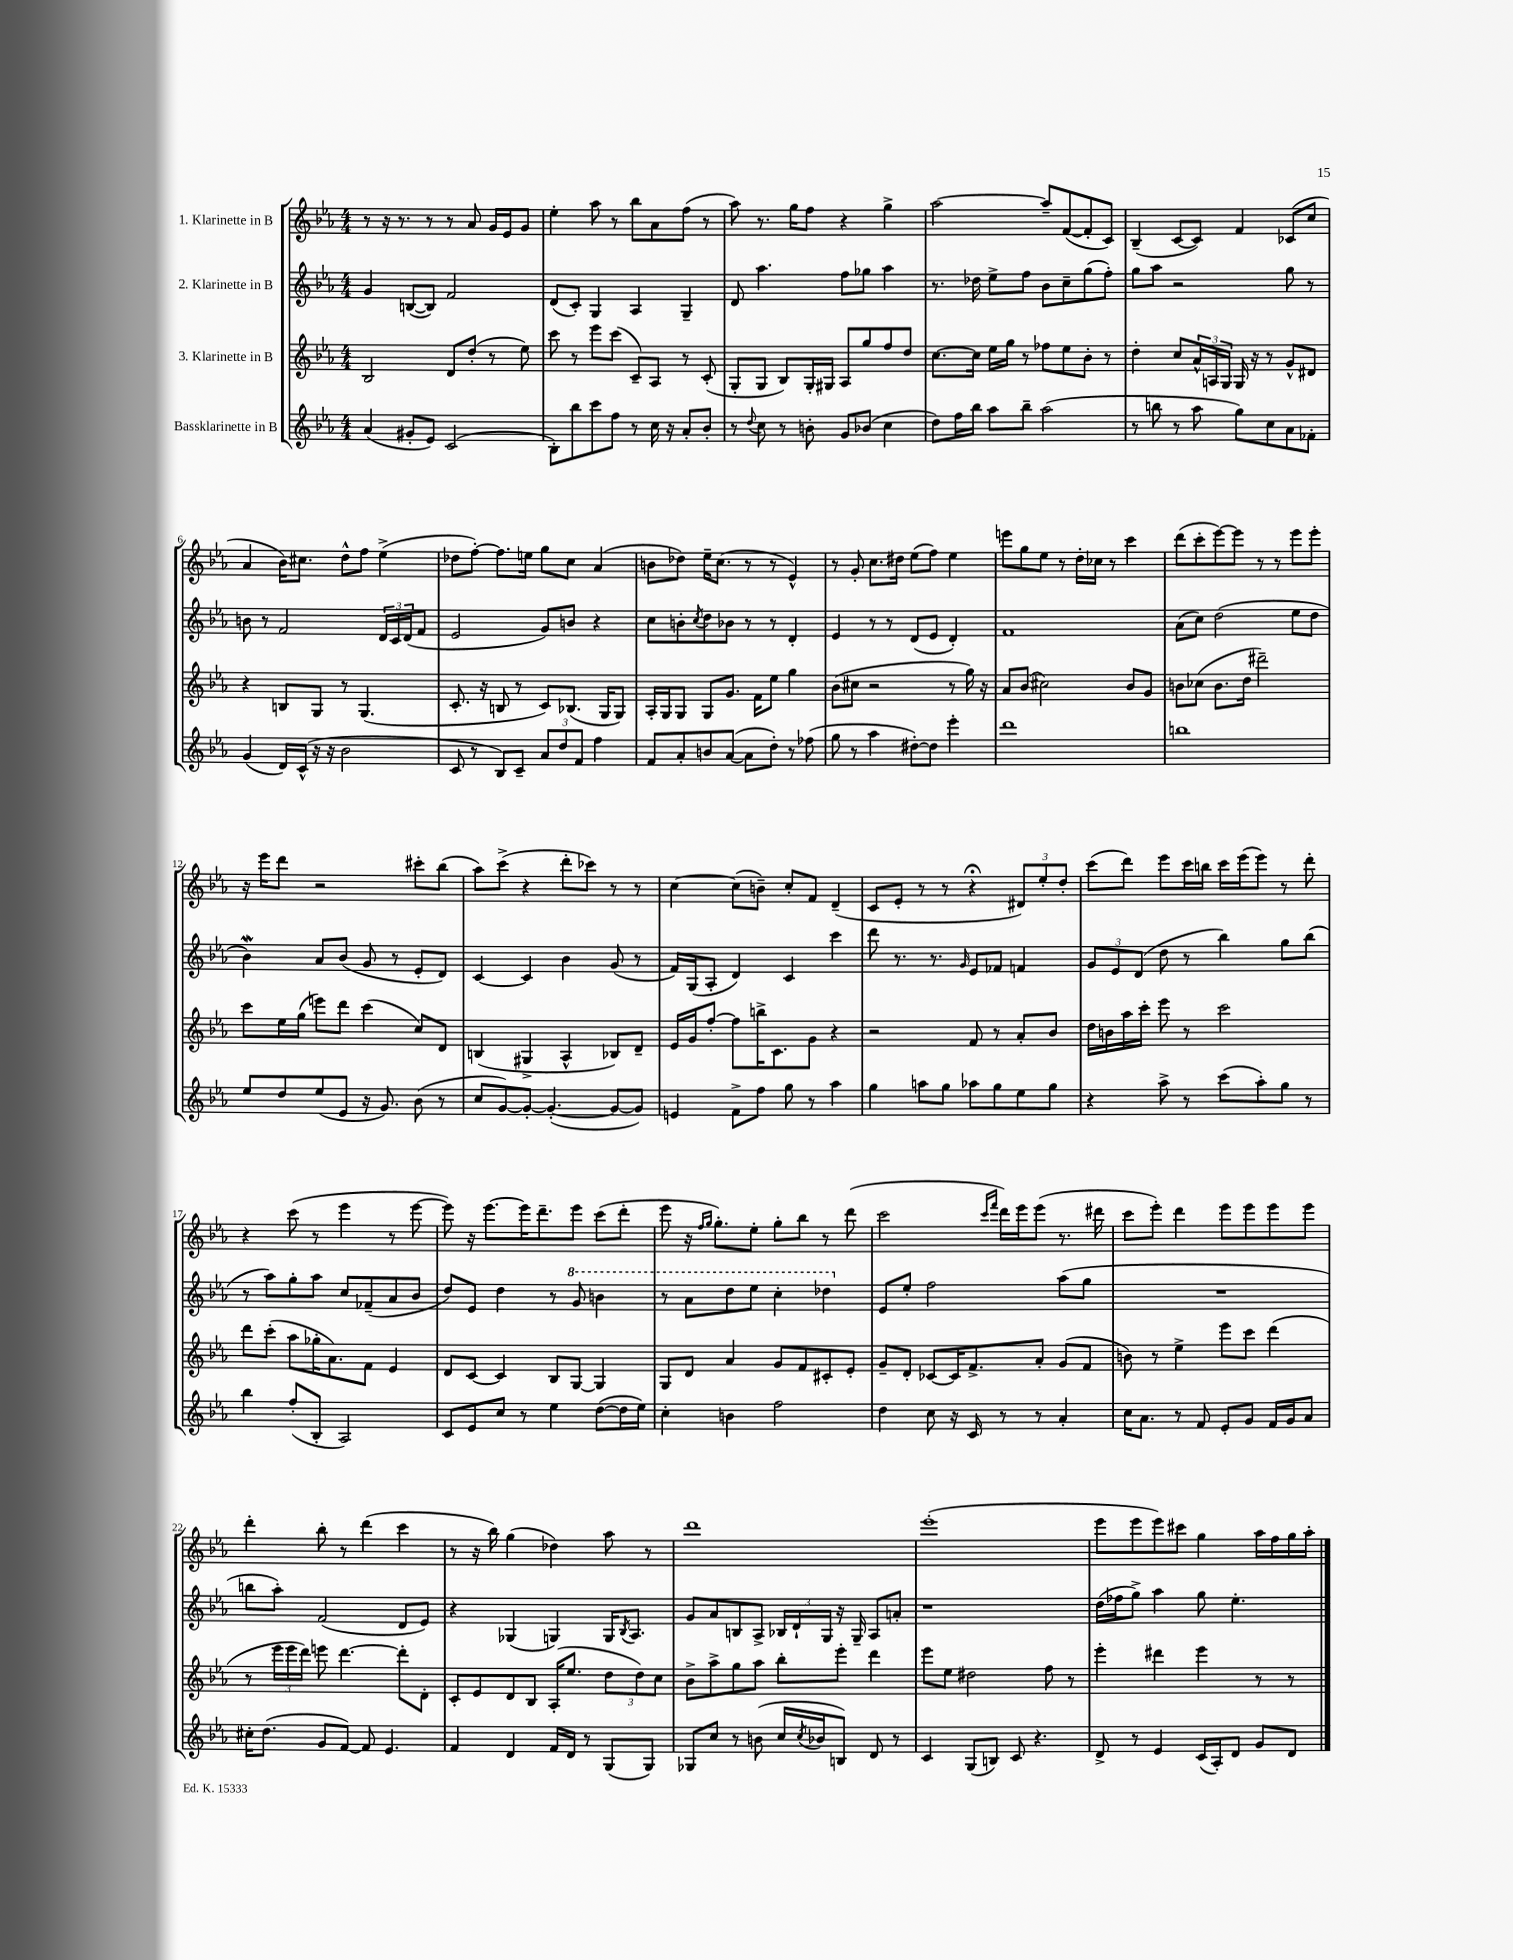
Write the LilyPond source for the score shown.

<<
\new StaffGroup <<
\new Staff = "s0" \with { instrumentName = "1. Klarinette in B" } {
    \clef treble \key ees \major \numericTimeSignature \time 4/4
    r8 r16 r8. r8 r8 aes'8 g'16 ees'16 g'8 |
    ees''4-. aes''8 r8 bes''8 aes'8 f''8( r8 |
    aes''8) r8. g''16 f''8 r4 g''4-> |
    aes''2~ aes''8-- f'8~( f'8-. c'8) |
    bes4--( c'8~ c'8) f'4 ces'8( c''8 |
    aes'4 bes'16) cis''8. d''8-^ f''8 ees''4->( |
    des''8 f''8~-.) f''8. e''16 g''8 c''8 aes'4( |
    b'8 des''8) ees''16-- c''8.( r8 r8 ees'4-^) |
    r8 g'8-. c''8. dis''16 ees''8( f''8) ees''4 |
    e'''8 g''8 ees''8 r8 d''16-. ces''16 r8 c'''4 |
    d'''8( c'''8-. ees'''8~) ees'''8 r8 r8 ees'''8 ees'''8-. |
    r16 ees'''16 d'''8 r2 cis'''8-. bes''8( |
    aes''8) c'''8->( r4 d'''8-. ces'''8) r8 r8 |
    c''4~ c''8( b'8--) c''8-. f'8 d'4--( |
    c'8 ees'8-. r8 r8 r4\fermata \tuplet 3/2 { dis'8) ees''8-. d''8-. } |
    c'''8( d'''8) ees'''8 c'''16 b''16 c'''16 ees'''16( ees'''8) r8 d'''8-. |
    r4 c'''8( r8 ees'''4 r8 ees'''8~ |
    ees'''8) r16 ees'''8.~ ees'''16 d'''8.-- ees'''8 c'''8( d'''8-. |
    ees'''8 r16 \grace { f''16 g''16 } g''8.-.) ees''8-. g''8-. bes''8 r8 d'''8( |
    c'''2 \grace { c'''16 f'''16 } d'''16) ees'''16 ees'''8( r8. dis'''16 |
    c'''8 ees'''8-.) d'''4 ees'''8 ees'''8 ees'''8 ees'''8 |
    d'''4-. bes''8-. r8 d'''4( c'''4 |
    r8 r16 bes''16) g''4( des''4) aes''8 r8 |
    d'''1 |
    ees'''1-.( |
    ees'''8 ees'''8 ees'''8) cis'''8 g''4 aes''16 f''16 g''16 aes''16-. \bar "|." |
}
\new Staff = "s1" \with { instrumentName = "2. Klarinette in B" } {
    \clef treble \key ees \major \numericTimeSignature \time 4/4
    g'4 b8~( b8) f'2 |
    d'8( c'8-.) g4 aes4 g4-- |
    d'8 aes''4. f''8 ges''8 aes''4 |
    r8. des''16 ees''8-> f''8 bes'8 c''8-- g''8( f''8-.) |
    g''8 aes''8 r2 g''8 r8 |
    b'8 r8 f'2 \tuplet 3/2 { d'16 c'16 d'16( } f'8 |
    ees'2 g'8) b'8 r4 |
    c''8 b'8-. \acciaccatura { c''8 } d''8 bes'8 r8 r8 d'4-. |
    ees'4 r8 r8 d'8( ees'8 d'4-.) |
    f'1 |
    aes'8( c''8) d''2( ees''8 d''8 |
    bes'4\mordent) aes'8 bes'8( g'8 r8 ees'8-. d'8) |
    c'4~ c'4 bes'4 g'8( r8 |
    f'16) g16( aes8-. d'4) c'4 c'''4 |
    d'''8 r8. r8. \grace { g'16 } ees'8 fes'8 f'4 |
    \tuplet 3/2 { g'8 ees'8 d'8( } d''8 r8 bes''4) g''8 bes''8( |
    r8 aes''8) g''8-. aes''8 c''8 fes'8--( aes'8 bes'8 |
    d''8) ees'8 d''4 r8 \ottava #1 g''8 b''4 |
    r8 aes''8 d'''8 ees'''8 c'''4-. des'''4 \ottava #0 |
    ees'8 ees''8-. f''2 aes''8( g''8 |
    R1 |
    b''8 aes''8-.) f'2( d'8 ees'8) |
    r4 ges4( g4) g16 \acciaccatura { bes8 } aes8. |
    g'8 aes'8 b8 aes8-> \tuplet 3/2 { bes16 d'16-! g16 } r16 g16-- aes8 a'8-. |
    r1 |
    d''16( fes''16 g''8->) aes''4 g''8 ees''4.-. \bar "|." |
}
\new Staff = "s2" \with { instrumentName = "3. Klarinette in B" } {
    \clef treble \key ees \major \numericTimeSignature \time 4/4
    bes2 d'8 d''8-.( r8 ees''8) |
    c'''8 r8 ees'''8 c'''8( c'8--) aes8 r8 c'8-.( |
    g8-. g8 bes8) g16-. gis16 aes8 g''8 f''8 d''8 |
    c''8.~ c''16 ees''16 g''16 r8 fes''8 ees''8 bes'8-. r8 |
    d''4-. c''8 \tuplet 3/2 { aes'16-^ a16 g16 } g16 r16 r8 g'8-^ dis'8 |
    r4 b8 g8 r8 g4.( |
    c'8.-. r16 b8 r8 c'8) bes8.( g16 g8) |
    aes16-. g16 g8 g8 g'8. f'16 ees''8 g''4 |
    bes'8( cis''8 r2 r8 g''16) r16 |
    aes'8 bes'8( cis''2) bes'8 g'8 |
    b'8 ces''8( b'8. d''16 dis'''2--) |
    c'''8 ees''16 g''16( e'''8) d'''8 c'''4( c''8) d'8 |
    b4( gis4-> aes4-^ bes8) d'8-- |
    ees'16 g'16 f''8~-. f''8 b''16-> c'8. g'8 r4 |
    r2 f'8 r8 aes'8-. bes'8 |
    d''16 b'16 aes''16 c'''16-. ees'''8 r8 c'''2 |
    d'''8 c'''8-.( aes''8 ges''16-. aes'8.) f'8 ees'4 |
    d'8 c'8~ c'4 bes8 g8~ g4 |
    g8 d'8 aes'4 g'8 f'8 cis'8-. ees'8-. |
    g'8-- d'8-. ces'8~ ces'16 f'8.-> aes'8-. g'8( f'8 |
    b'8) r8 ees''4-> ees'''8 c'''8 d'''4( |
    r8 \tuplet 3/2 { ees'''16 ees'''16 d'''16) } e'''8 d'''4.~ d'''8-. d'8-. |
    c'8-. ees'8 d'8 bes8 aes16-.( ees''8. \tuplet 3/2 { d''8 d''8) c''8 } |
    bes'8-> aes''8-> g''8 aes''8 bes''8-. ees'''8-. d'''4 |
    ees'''8 ees''8 dis''2 f''8 r8 |
    ees'''4-. dis'''4 ees'''4 r8 r8 \bar "|." |
}
\new Staff = "s3" \with { instrumentName = "Bassklarinette in B" } {
    \clef treble \key ees \major \numericTimeSignature \time 4/4
    aes'4( gis'8-. ees'8) c'2( |
    bes8-.) bes''8 c'''8 f''8 r8 c''16 r16 aes'8-. bes'8-. |
    r8 \appoggiatura { d''8 } c''8 r8 b'8-. g'8 bes'8( c''4 |
    d''8) f''16 bes''16 aes''8 bes''8-- aes''2( |
    r8 b''8 r8 aes''8 g''8) c''8 aes'8 fes'8-. |
    g'4( d'16) c'16-^( r16 r16 bes'2 |
    c'8 r8 bes8) c'8-- \tuplet 3/2 { aes'8 d''8 f'8 } f''4 |
    f'8 aes'8-. b'8 aes'8~( aes'8 d''8-.) r8 fes''8( |
    g''8 r8 aes''4 dis''8~-.) dis''8 ees'''4-. |
    d'''1 |
    b''1 |
    ees''8 d''8 ees''8( ees'8 r16 g'8.) bes'8( r8 |
    c''8 g'8~) g'8~-. g'4.~-.( g'8~ g'8) |
    e'4 f'8-> f''8 g''8 r8 aes''4 |
    g''4 a''8 g''8 aes''8 g''8 ees''8 g''8 |
    r4 aes''8-> r8 c'''8( aes''8-.) g''8 r8 |
    bes''4 f''8-.( bes8-. aes2) |
    c'8 ees'8 c''8 r8 ees''4 d''8~( d''16 ees''16) |
    c''4-. b'4 f''2 |
    d''4 c''8 r16 c'16 r8 r8 aes'4-. |
    c''16 aes'8. r8 f'8 ees'8-. g'8 f'16 g'16 aes'8 |
    cis''16-. d''8.( g'8 f'8~) f'8 ees'4. |
    f'4 d'4 f'16 d'16 r8 g8( g8) |
    ges8 c''8 r8 b'8( c''16 \acciaccatura { c''8 } bes'16 b8) d'8 r8 |
    c'4 g8( b8) c'8 r4. |
    d'8-> r8 ees'4 c'16( aes16-.) d'8 g'8 d'8 \bar "|." |
}
>>
>>
